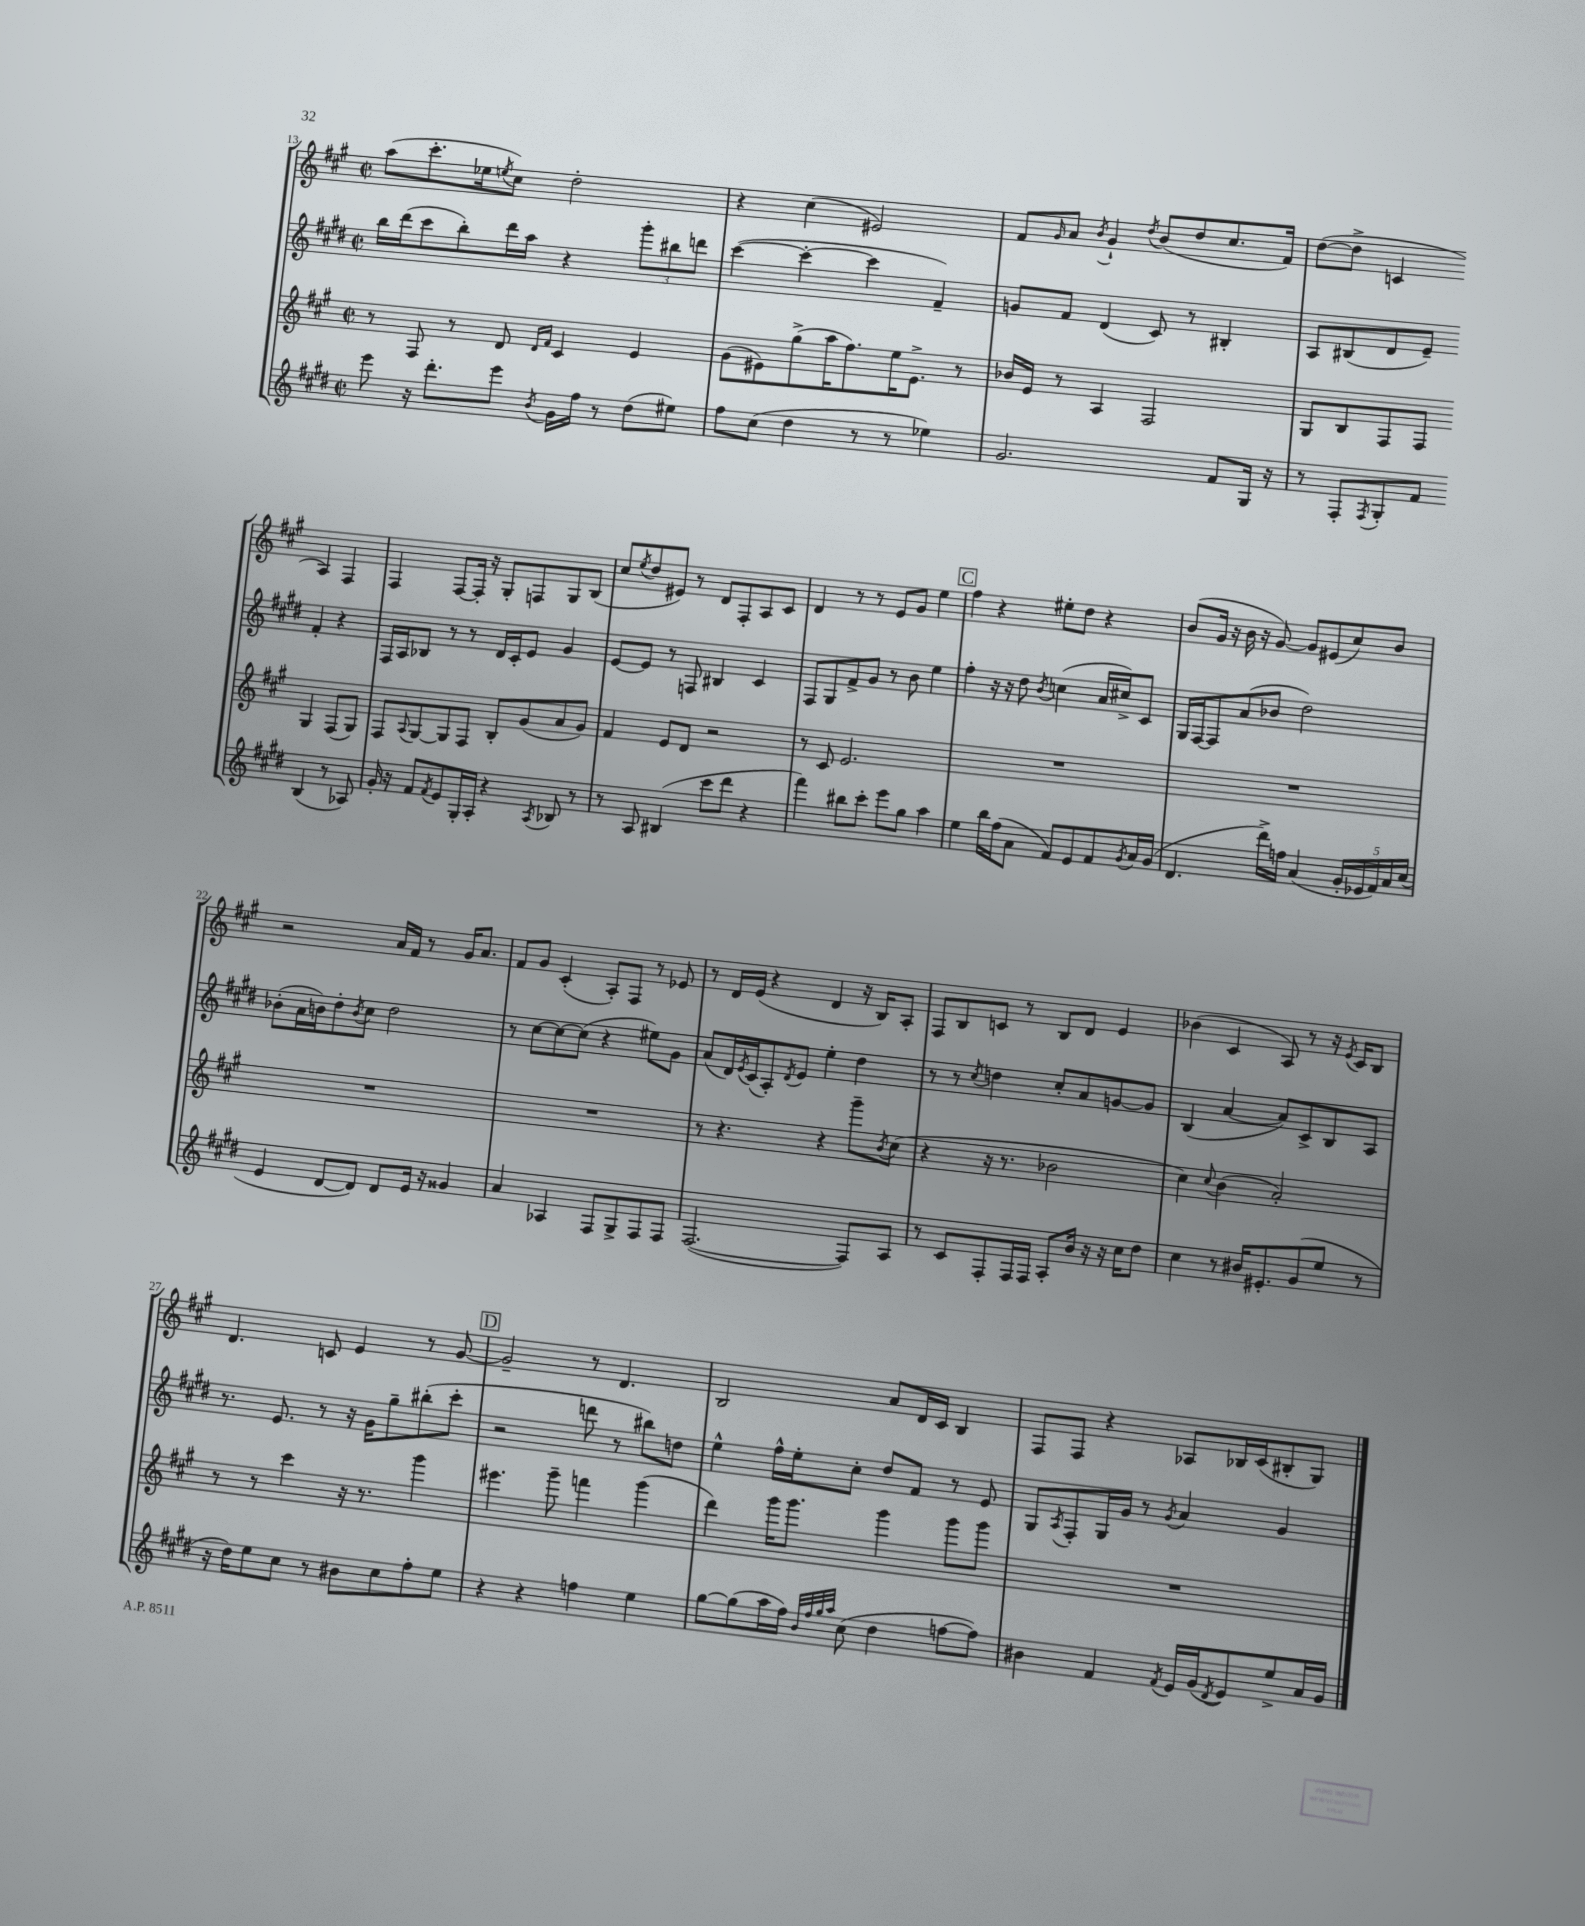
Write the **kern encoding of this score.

**kern	**kern	**kern	**kern
*part4	*part3	*part2	*part1
*staff4	*staff3	*staff2	*staff1
*clefG2	*clefG2	*clefG2	*clefG2
*k[f#c#g#d#]	*k[f#c#g#]	*k[f#c#g#d#]	*k[f#c#g#]
*M2/2	*M2/2	*M2/2	*M2/2
*met(c|)	*met(c|)	*met(c|)	*met(c|)
=13	=13	=13	=13
8eee\	8r	16bb\LL	(8aa\L
.	.	(16ddd#\J	.
16r	8F#/	8ccc#\	8.ccc#'\
8.ddd#'\L	.	.	.
.	8r	8bb'\)	.
.	.	.	16ee-X\k
.	.	.	8qeen/
8eee\J	8d/	16ddd#\L	8cc#\J)
.	.	16aa\JJ	.
.	16qqd/LL	.	.
8qb/	16qqf#/JJ	.	.
16g#\LL	4c#/	4r	2dd'\
16ff#\JJ	.	.	.
8r	.	.	.
(8dd#\L	4e/	12ggg#'\L	.
.	.	12bb#X\	.
8ee#X\J)	.	.	.
.	.	12dddn\J	.
=14	=14	=14	=14
8ff#\L	(8g#\L	([4ccc#\	4r
(8cc#\J	8e#X\)	.	.
4dd#\	(8gg#^\	4ccc#'\_	(4cc#\
.	16aa\K	.	.
.	8.ff#\)	.	.
8r	.	4ccc#\]	2e#X/)
8r	16ee\K	.	.
.	8.e#^\J	.	.
4ee-X\)	.	4f#~/)	.
.	8r	.	.
=15	=15	=15	=15
2.g#/	16b-X/LL	8gn/L	8f#/L
.	16e/JJ	.	.
.	.	.	16qqg#/
.	8r	8f#/J	8a/J
.	.	.	8qb/
.	4A/	(4d#/	4g#`/
.	.	.	8qdd/
.	2F#/	8c#/)	(8b/L
.	.	8r	8dd/
8f#/L	.	4B#X'/	8.cc#/
16G#/Jk	.	.	.
16r	.	.	16f#/Jk)
=16	=16	=16	=16
8r	8G#/L	8A/L	([8dd\L
8F#'/L	8B/	(8B#X/	8dd^\J]
8qF#/	.	.	.
8G#'/	8F#/	8d#/	4cn/
8f#/J	8F#/J	8e~/J)	.
(4B/	4G#/	4f#'/	4A/)
8r	(8F#/L	4r	4F#/
8A-X/)	8G#/J)	.	.
!!LO:LB:g=z
=17	=17	=17	=17
16g#'/	8F#/L	16F#/LL	4F#/
16r	.	16A/J	.
.	8qqA/	.	.
8f#/L	[8G#/	8B-X/J	.
8qf#/	.	.	.
8e/	8G#/]	8r	[8F#/L
16G#'/L	8F#/J	8r	16F#'/Jk]
16A'/JJ	.	.	16r
4r	8B'/L	16d#/LL	8G#'/L
.	.	16c#'/J	.
.	(8g#/	8e/J	8Fn/
8qA/	.	.	.
8B-X/	8a/	4g#/	8G#/
8r	8g#/J)	.	(8B/J
=18	=18	=18	=18
8r	4f#/	[8e/L	8cc#/L
.	.	.	8qee/
8A/	.	8e/J]	8dd/
(4B#X/	8e/L	8r	8e#X/J)
.	8d/J	8Fn/	8r
8ccc#\L	2r	4B#X/	8d/L
8ddd#\J	.	.	8F#'/
4r	.	4c#/	8A/
.	.	.	8c#/J
=19	=19	=19	=19
4fff#\)	8r	8F#/L	4d/
.	8c#/	8G#/	.
8bb#X\L	2.e/	8f#^/	8r
8ccc#'\J	.	8g#/J	8r
8eee\L	.	8r	8e/L
8gg#\J	.	8b\	8g#/J
4aa\	.	4ee\	4ee\
!!LO:REH:place=s1:t=C
=20	=20	=20	=20
4ee\	1r	4ff#'\	4ff#\
16bb\LL	.	16r	4r
(16ff#\J	.	16r	.
8a\J	.	8dd#\	.
.	.	8qb/	.
8f#/L)	.	(4ccn\	8ee#X'\L
8e/	.	.	8dd\J
8f#/	.	16a/LL	4r
.	.	16cc#X^/J)	.
8qg#/	.	.	.
16a/L	.	8c#/J	.
(16g#/JJ	.	.	.
=21	=21	=21	=21
4.d#/	1r	16G#/LL	(8b/L
.	.	[16F#/J	.
.	.	8F#/]	16g#/Jk
.	.	.	16r
.	.	(8a/	16b\
.	.	.	16r
16ddd#^\LL)	.	8b-X/J	[8g#/)
16ffn\JJ	.	.	.
(4a/	.	2dd#\)	8g#/L]
.	.	.	(8e#X/
20g#'/LL	.	.	8cc#/)
20e-X/	.	.	.
20f#/)	.	.	.
.	.	.	8b/J
20a/	.	.	.
(20cc#/JJ	.	.	.
!!LO:LB:g=z
=22	=22	=22	=22
4e/	1r	(8b-X'\L	2r
.	.	16a\L	.
.	.	16bn\J)	.
[8d#/L	.	8dd#'\	.
.	.	8qb/	.
8d#/J])	.	8cc#\J	.
8d#/L	.	2dd#\	16a/LL
.	.	.	16f#/JJ
16e/Jk	.	.	8r
16r	.	.	.
4g##X/	.	.	16g#/KL
.	.	.	8.a/J
=23	=23	=23	=23
4a/	1r	8r	8f#/L
.	.	[8cc#\L	8g#/J
4A-X/	.	8cc#\_	(4c#'/
.	.	(8cc#\J]	.
8F#/L	.	4r	8A'/L)
8G#^/	.	.	8F#/J
8F#/	.	8ee#X\L)	8r
8F#/J	.	8g#\J	8e-X/
=24	=24	=24	=24
([2.F#/	8r	(8a/L	8r
.	4.r	16d#/L)	16d/LL
.	.	8qe/	.
.	.	(16c#/J	(16e/JJ
.	.	8A'/)	4r
.	.	8qd#/	.
.	.	8e/J	.
.	4r	4ee'\	4d/
8F#/L])	8ggg#~\L	4dd#\	16r
.	.	.	16B/KL)
.	8qb/	.	.
8A/J	(8cc#\J	.	8A'/J
=25	=25	=25	=25
8r	4r	8r	8F#/L
8c#/L	.	8r	8B/
.	.	8qcc#/	.
8F#'/	16r	4ddn\	8cn/J
.	8.r	.	.
16F#/L	.	.	8r
16F#/JJ	.	.	.
8A'/L	2b-X\	8cc#'/L	8B/L
16b/Jk	.	8a/	8d/J
16r	.	.	.
16r	.	[8gn/	4e/
16cc#\KL	.	.	.
8dd#\J	.	8g/J]	.
=26	=26	=26	=26
4cc#\	4cc#\)	(4B/	(4b-X\
.	8qqcc#/	.	.
8r	(4b\	[4a/	4c#/
16b#X/KL	.	.	.
8.e#X'/	.	.	.
.	2a'/)	8a/L])	8A/)
(8g#/	.	8c#^/	8r
8ee/J	.	8B/	16r
.	.	.	8qe/
.	.	.	16c#/KL
8r	.	8A/J	8B/J
!!LO:LB:g=z
=27	=27	=27	=27
16r	8r	8.r	4.d/
16dd#\KL)	.	.	.
8ee\	8r	.	.
.	.	8.e/	.
8cc#\J	4ccc#\	.	.
8r	.	8r	8cn/
8b#X\L	16r	16r	4e/
.	8.r	16g#\KL	.
8cc#\	.	8gg#~\	.
8ff#'\	4ggg#\	(8bb#X'\	8r
8ee\J	.	8ccc#'\J	[8g#/
!!LO:REH:place=s1:t=D
=28	=28	=28	=28
4r	4.eee#X\	2r	2g#~/]
4r	.	.	.
.	8ggg#~\	.	.
4ffn\	4fffn\	8dddn\	8r
.	.	8r	4.d/
4ee\	(4ggg#\	8bb#X\L)	.
.	.	8ddn\J	.
=29	=29	=29	=29
[8gg#\L	4ddd\)	4ee^^\	2B/
(8gg#\]	.	.	.
16aa\L	16ggg#\KL	16ff#^^\LL	.
16ff#\JJ)	8.ggg#\J	16ee'\J	.
32qqb/LLL	.	.	.
32qqff#/	.	.	.
32qqgg#/	.	.	.
32qqaa/JJJ	.	.	.
(8cc#\	.	8cc#'\J	.
4dd#\	4ggg#\	8dd#/L	8a/L
.	.	8f#/J	16d/L
.	.	.	16c#/JJ
[8ffn\L	8ggg#\L	8r	4B/
8ff\J])	8ggg#\J	8e/	.
=30	=30	=30	=30
4b#X\	1r	8G#/L	8F#/L
.	.	8qA/	.
.	.	8F#'/	8F#/J
4f#/	.	16G#/L	4r
.	.	16g#/JJ	.
.	.	8r	.
8qf#/	.	8qg#/	.
16e/LL	.	4a/	8A-X/L
(16g#/J	.	.	.
8qd#/	.	.	.
8e/)	.	.	16B-X/L
.	.	.	(16c#/J
8ee^/	.	4g#/	8B#X'/
16a/L	.	.	8G#/J)
16g#/JJ	.	.	.
==	==	==	==
*-	*-	*-	*-
